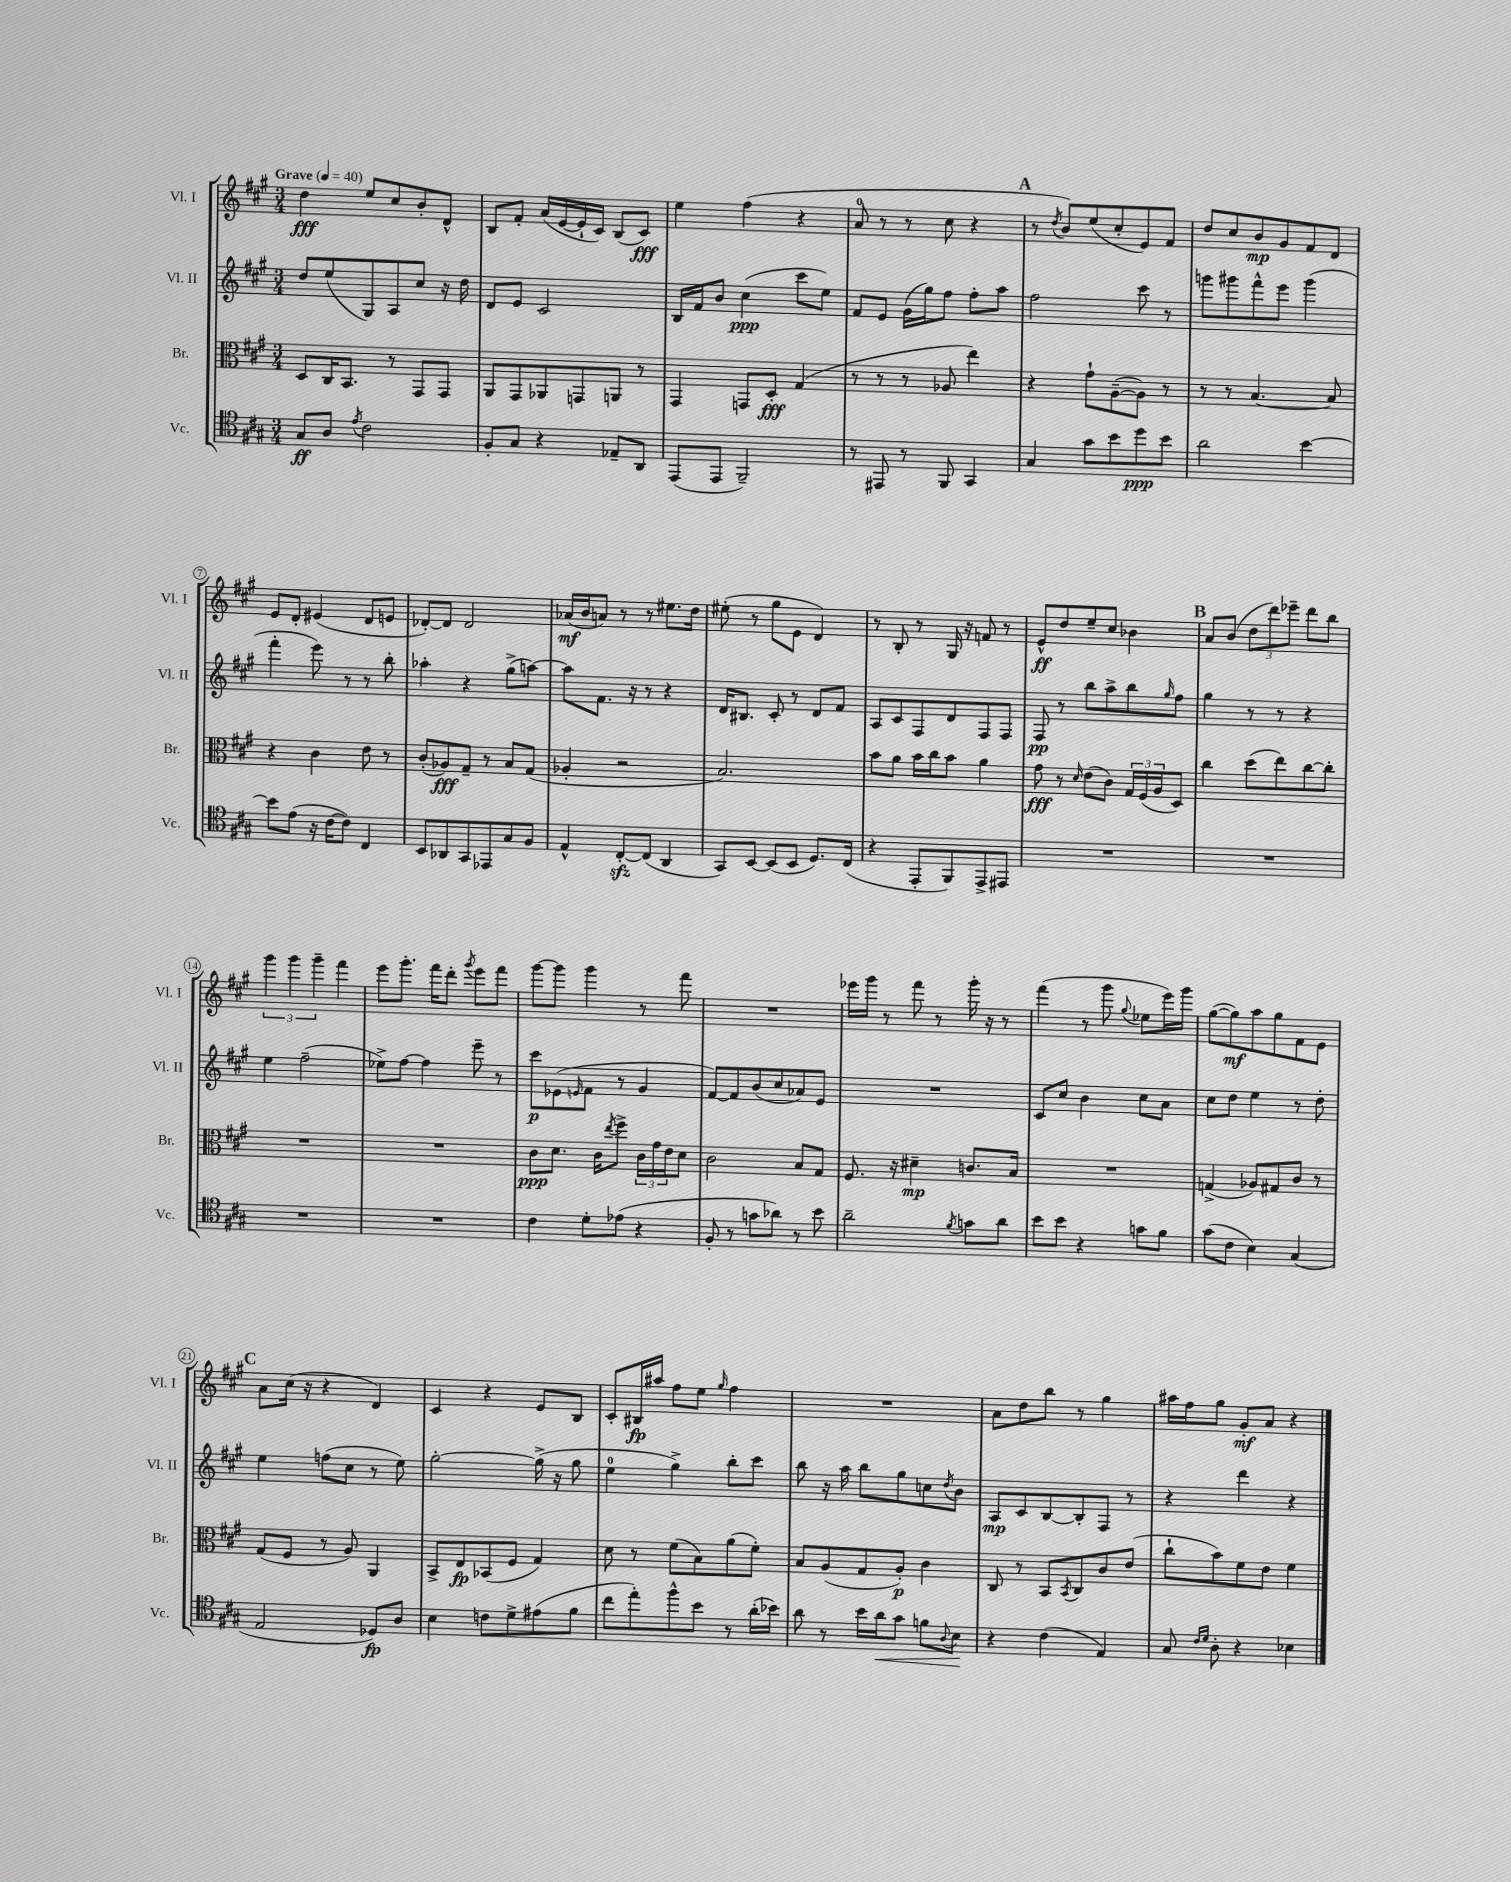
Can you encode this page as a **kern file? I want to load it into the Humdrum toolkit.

**kern	**kern	**kern	**kern
*staff4	*staff3	*staff2	*staff1
*clefC4	*clefC3	*clefG2	*clefG2
*k[f#c#g#]	*k[f#c#g#]	*k[f#c#g#]	*k[f#c#g#]
*M3/4	*M3/4	*M3/4	*M3/4
*MM40	*MM40	*MM40	*MM40
8G#	8D	8dd	4dd
8A	16C#	(8ee	.
.	8.BB	.	.
8qe	.	.	.
2c#	.	8G#)	8ee
.	8r	8A	8cc#
.	8GG#	8cc#	8b'
.	8GG#	16r	8d^^
.	.	16dd	.
=	=	=	=
8F#'	8AA	8d	8B
8G#	8GG#	8e	8f#'
4r	8AA-	2c#	(16a
.	.	.	[16e
.	8GG	.	16e`]
.	.	.	16c#)
8E-~	8AA	.	(8B
8AA	8r	.	8c#)
=	=	=	=
(8EE	4GG#	16B	4ee
.	.	16f#	.
8EE	.	8b	.
2FF#~)	8GG	(4cc#	(4ff#
.	8D'	.	.
.	(4G#	8ccc#	4r
.	.	8ee)	.
=	=	=	=
8r	8r	8f#	8a
8EE#	8r	8e	8r
8r	8r	(16g#	8r
.	.	16gg#)	.
8FF#	8A-	8ff#	8cc#
4GG#	4ee)	8ff#'	4r
.	.	8aa	.
=	=	=	=
4G#	4r	2ff#	8r
.	.	.	8qdd
.	.	.	8b)
8g#	8g#`	.	(8ee
8b	([8A~	.	8cc#'
8dd	8A])	8ccc#	8e)
8b	8r	8r	8f#
=	=	=	=
2a	8r	8ggg	8dd
.	8r	8ggg#	8cc#
.	[4.B	8fff#^^	8b
.	.	8eee	8g#
[4b	.	(4ggg#	8f#
.	8B]	.	8d
=	=	=	=
8b]	4r	4fff#'	8e
(8e	.	.	8d'
16r	4c#	8eee)	(4e#
[16c#	.	.	.
8c#])	.	8r	.
4C#	8e	8r	8d
.	8r	8bb'	8e
=	=	=	=
8BB	(8c#'	4aa-'	[8d-')
8AA-	8A-)	.	8d-]
8GG#	8G#~	4r	2d-
8EE-	8r	.	.
8G#	8B	(8gg#^	.
8F#	(8G#	[8aa)	.
=	=	=	=
4E^^	4A-'	8aa]	(16a-
.	.	.	16b
.	.	8.f#	8a)
[8C#'	2r	.	8r
.	.	16r	.
(8C#]	.	8r	8r
4AA	.	4r	8.ee#
.	.	.	16dd
=	=	=	=
8GG#)	2.B)	16d	(8ee#'
.	.	8.B#	.
[8BB	.	.	8r
(8BB]	.	8c#'	8gg#
8BB	.	8r	8e
8.D)	.	8d	4d)
.	.	8f#	.
(16C#	.	.	.
=	=	=	=
4r	8b	8A	8r
.	8a	8c#	8B'
8EE'	16b	8F#	8r
.	16cc#	.	.
8FF#)	8b	8d	16G#
.	.	.	16r
8EE^	4a	8F#	8f
8EE#	.	8F#	8r
=	=	=	=
2.r	8g#	8F#	8e^^
.	8r	8r	8dd
.	16qqd	.	.
.	(8e	8bb	8ee~
.	8c#)	8aa^	8cc#
.	24G#	8bb	4b-
.	(24F#	.	.
.	24A	.	.
.	.	16qqgg#	.
.	8D)	8ff#	.
=	=	=	=
2.r	4cc#	4gg#	8a
.	.	.	(8b
.	(8dd	8r	12dd
.	.	.	12ddd)
.	8ee)	8r	.
.	.	.	12eee-~
.	[8cc#	4r	8ddd
.	8cc#']	.	8bb
=	=	=	=
2.r	2.r	4ee	6ggg#
.	.	.	6ggg#
.	.	(2ff#~	.
.	.	.	6ggg#~
.	.	.	4fff#
=	=	=	=
2.r	2.r	8ee-^)	8eee
.	.	[8ff#	8.ggg#'
.	.	4ff#]	.
.	.	.	16fff#
.	.	.	8ddd'
.	.	.	8qggg#
.	.	8eee~	8eee
.	.	8r	8fff#
=	=	=	=
4c#	8c#	8ccc#	[8ggg#
.	8.d	(8e-	8ggg#]
.	.	16qqe	.
8d'	.	8f#	4ggg#
.	16c#	.	.
.	8qee	.	.
(8e-	8ff#^	8r	.
4r	24c#	4g#	8r
.	24g#	.	.
.	24e	.	.
.	8d	.	8fff#
=	=	=	=
8F#'	2c#	[8f#)	2.r
8r	.	8f#]	.
8g	.	(8b	.
8a-)	.	8cc#	.
8r	8B	8a-)	.
8b	8G#	8e	.
=	=	=	=
2a~	8.F#	2.r	16eee-
.	.	.	16ggg#
.	.	.	8r
.	16r	.	.
.	4d#~	.	8fff#
.	.	.	8r
8qf#	.	.	.
8g	8.c	.	16ggg#'
.	.	.	16r
8a	.	.	8r
.	16B	.	.
=	=	=	=
8b	2.r	8c#	(4fff#
8b	.	8cc#	.
4r	.	4b	8r
.	.	.	8ggg#
.	.	.	8qqgg#
8g	.	8cc#	8ee-
8f#	.	8a	16eee)
.	.	.	16ggg#
=	=	=	=
(8g#	(4G^	8cc#	([8gg#
8c#	.	8dd	8gg#])
4B)	8A-)	4ee	8aa
.	8G#	.	8gg#
(4G#	8c#	8r	8f#
.	8r	8dd'	8e
=	=	=	=
2E	(8G#	4ee	8a
.	8F#	.	(16cc#
.	.	.	16r
.	8r	(8ff	4r
.	8A)	8cc#	.
8D-)	4AA	8r	4d)
8A	.	8ee)	.
=	=	=	=
4B	8BB^	[2gg#'	4c#
.	8E	.	.
8c	(8BB-	.	4r
8d^	8F#	.	.
(8e#	4G#)	(16gg#^]	8e
.	.	16r	.
8f#	.	8gg#	8B
=	=	=	=
8cc#	8d	4ee	8c#'
8ee')	8r	.	16B#
.	.	.	16aa#
8ff#^^	(8f#	4gg#^)	8ff#
8b	8B)	.	8ee
.	.	.	16qqgg#
8r	(8a	8bb'	4ff#
(16a'	8f#')	8ccc#	.
16b-)	.	.	.
=	=	=	=
8a	8B	8bb	2.r
8r	(8A	16r	.
.	.	16aa	.
16b	8G#	8bb	.
16a	.	.	.
8g#	8A')	8gg#	.
8f	4c#	8cc	.
8qqA	.	8qdd	.
8B	.	8b	.
=	=	=	=
4r	8C#	8A	8a
.	8r	8c#	8dd
(4c#	8BB	[8B	8bb
.	8qBB	.	.
.	8C#	8B']	8r
4E)	8c#	8F#	4gg#
.	(8e	8r	.
=	=	=	=
8G#	8cc#`	4r	16aa#
.	.	.	16ff#
16qqc#	.	.	.
16qqd	.	.	.
8A'	8b)	.	8gg#
4r	8f#	4ddd	8g#'
.	8e	.	8a
4B-	4f#	4r	4r
==	==	==	==
*-	*-	*-	*-
